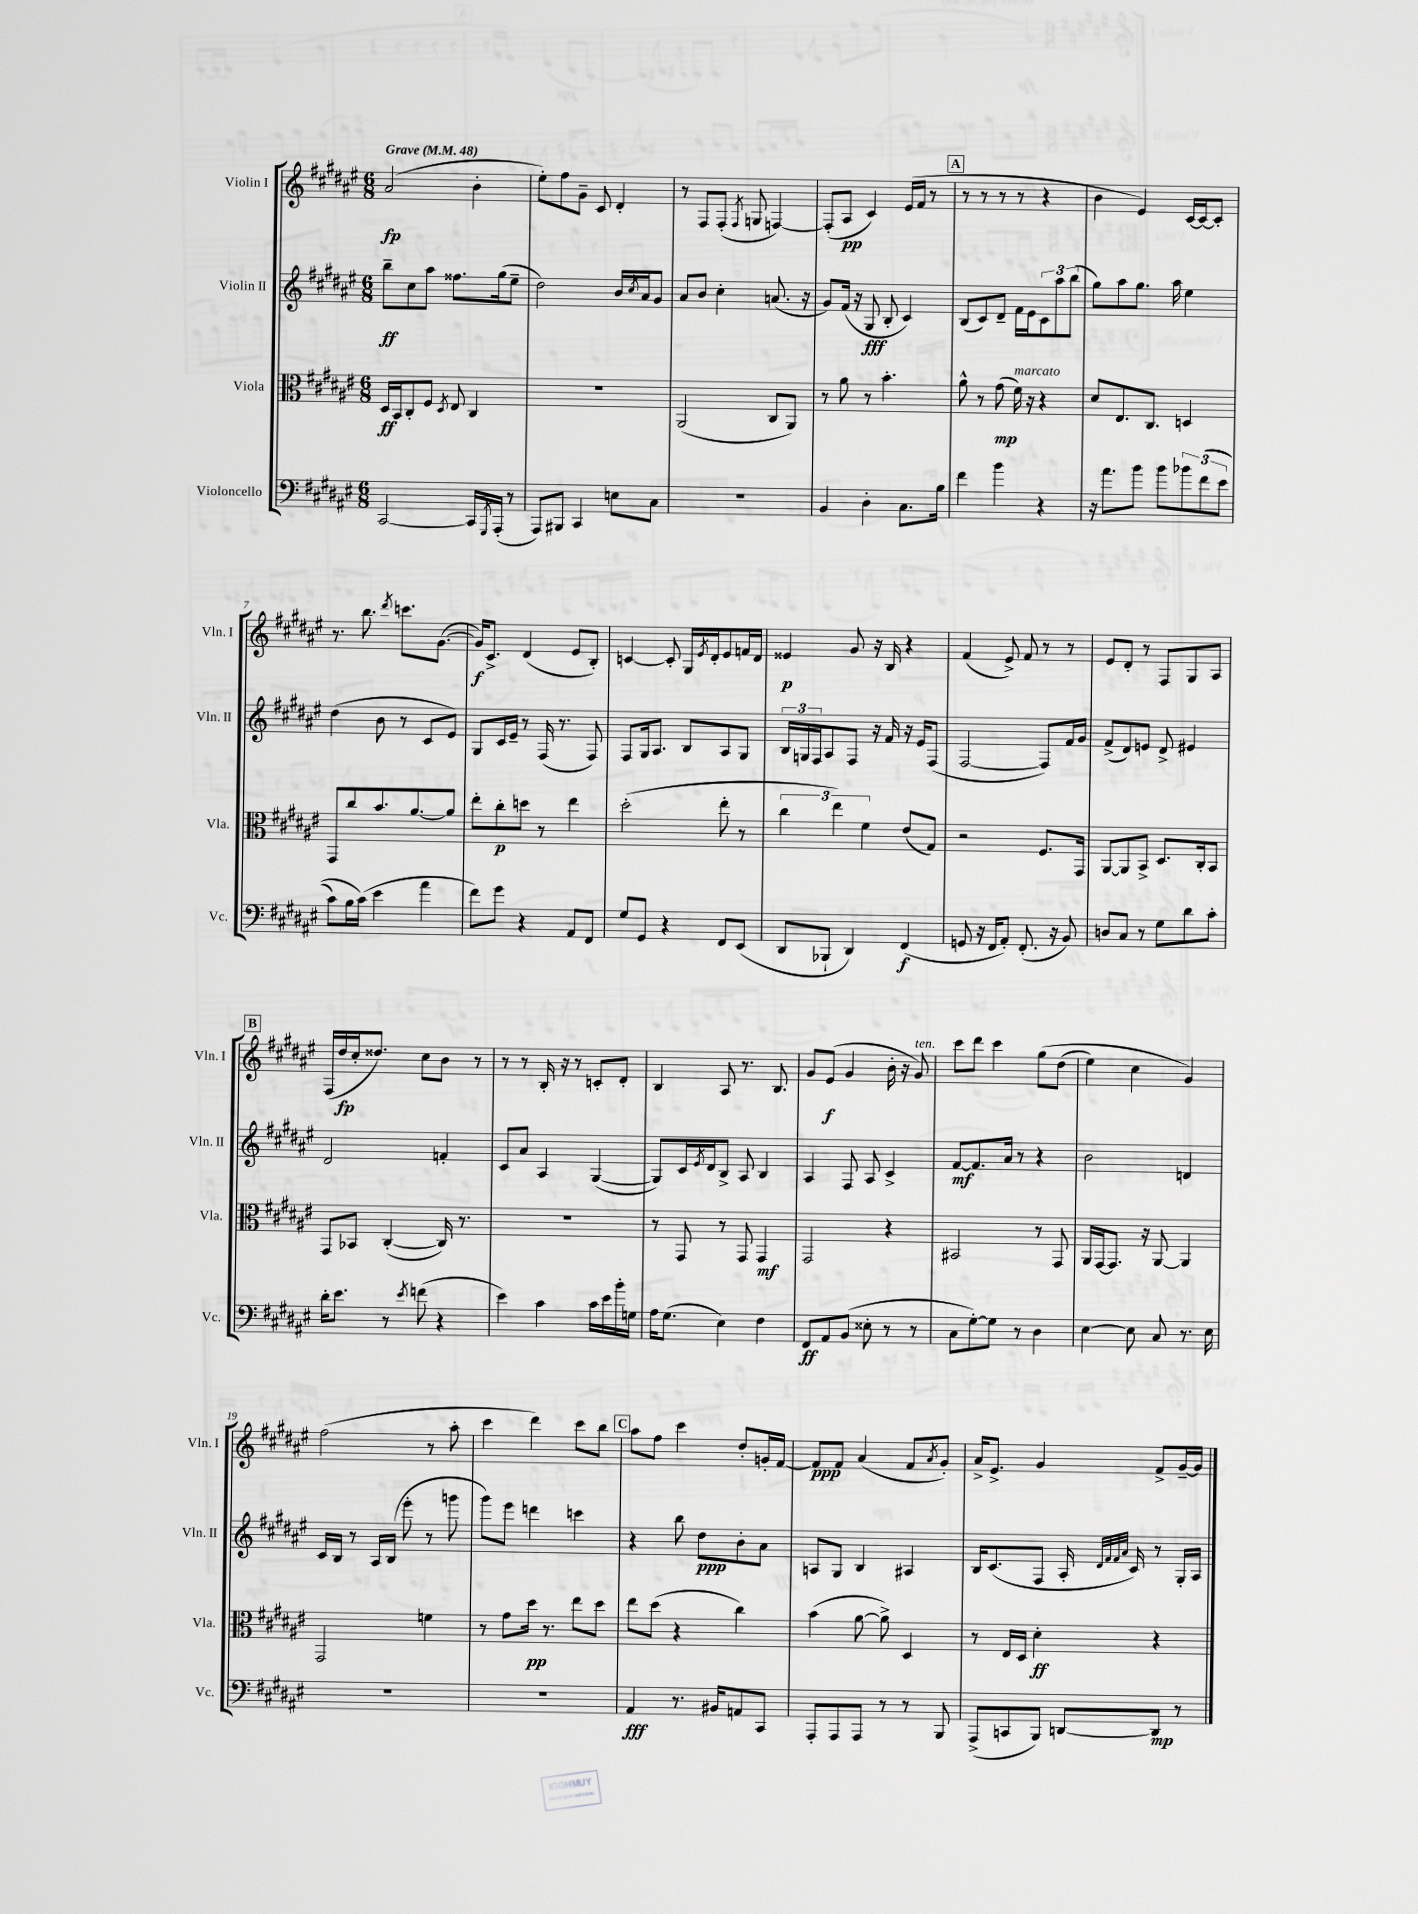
<<
\new StaffGroup <<
\new Staff = "s0" \with { instrumentName = "Violin I" shortInstrumentName = "Vln. I" } {
    \clef treble \key fis \major \numericTimeSignature \time 6/8 \tempo "Grave" 4 = 48
    ais'2\fp( b'4-. |
    eis''8-.) fis''8 gis'8-- cis'8 dis'4-. |
    r8 fis8 fis8-.( \acciaccatura { fis8 } g8 f4~) |
    f8-.( ais8\pp cis'4) eis'16( fis'16 r8 |
    \mark \markup { \box "A" } r8 r8 r8 r8 r4 |
    b'4 eis'4) cis'16~ cis'16~ cis'8-. |
    r8. b''8. \acciaccatura { dis'''8 } c'''8. gis'8.~( |
    gis'16\f) cis'8.-> dis'4( eis'8 b8-.) |
    c'4~ c'8-. gis16 \acciaccatura { eis'8 } dis'16-. eis'8 f'16 dis'16 |
    eisis'4\p gis'8 r16 b16 r4 |
    fis'4( eis'8->) fis'8 r8 r8 |
    eis'8 dis'8-. r8 fis8 gis8 ais8 |
    \mark \markup { \box "B" } fis16( dis''16\fp cis''16-. disis''8.) cis''8 b'8 r8 |
    r8 r8 b16-. r16 r8 c'8-. dis'8-. |
    b4 ais8 r8. b8. |
    gis'8 eis'8\f( gis'4 b'16-. r16 gis'8^\markup { \italic "ten." }) |
    cis'''8 dis'''8 cis'''4 gis''8\( dis''8( |
    eis''4) cis''4 gis'4\) |
    fis''2( r8 ais''8-. |
    cis'''4 dis'''4) cis'''8 b''8 |
    \mark \markup { \box "C" } ais''8 fis''8 cis'''4 dis''8-. g'16-. fis'16~ |
    fis'8\ppp fis'8 ais'4( fis'8 \acciaccatura { ais'8 } gis'8-.) |
    ais'16-> eis'8.-> gis'4 fis'8-> gis'16~-- gis'16 \bar "|." |
}
\new Staff = "s1" \with { instrumentName = "Violin II" shortInstrumentName = "Vln. II" } {
    \clef treble \key fis \major \numericTimeSignature \time 6/8
    b''8--\ff cis''8 ais''8 fisis''8. gis''16( eis''8-- |
    dis''2) b'16 \acciaccatura { cis''8 } ais'16 gis'8 |
    ais'8 b'8 cis''4-. a'8.( r16 |
    gis'8) fis'16( r16 gis8\fff b8-. cis'4) |
    \mark \markup { \box "A" } b8( cis'8) dis'8-- fis'16 eis'16 \tuplet 3/2 { cis'8 ais''8 b''8( } |
    gis''8) ais''8 gis''8. ais''16 eis''4 |
    dis''4( b'8 r8 cis'8 eis'8) |
    gis8 cis'16 eis'16-- r8 fis16( r8. fis8) |
    fis8 gis16 ais8. b8 ais8 gis8 |
    \tuplet 3/2 { b16 g16 fis16 } ais8 fis8 r16 fis'16 r16 eis'16 fis8( |
    fis2~ fis8) fis'16 gis'16 |
    fis'8->( dis'8) e'8 dis'8-> eis'4 |
    \mark \markup { \box "B" } dis'2 f'4-. |
    cis'8 ais'8 ais4 gis4~( |
    gis8) cis'16 \acciaccatura { eis'8 } dis'16 b8-> ais8 b4 |
    ais4 fis8 ais8 cis'4-> |
    fis'8~\mf fis'8. ais'16 r8 r4 |
    b'2 d'4 |
    cis'16 b16 r8 ais16 b16( eis'''8-. r8 g'''8 |
    gis'''8) eis'''8 d'''4 c'''4 |
    \mark \markup { \box "C" } r4 b''8 dis''8\ppp b'8-. ais'8 |
    a8 gis8 b4 ais4 |
    b16 cis'8.( fis8 ais16-. \grace { dis'32 fis'32 fis'32 ais'32 } cis'16) r8 gis16-. ais16 \bar "|." |
}
\new Staff = "s2" \with { instrumentName = "Viola" shortInstrumentName = "Vla." } {
    \clef alto \key fis \major \numericTimeSignature \time 6/8
    dis16\ff b,16 cis8-. fis8 \acciaccatura { dis8 } eis8 cis4 |
    R2. |
    ais,2( cis8 ais,8) |
    r8 ais'8 r8 b'4.-. |
    \mark \markup { \box "A" } ais'8-^ r8 gis'8\mp( fis'16^\markup { \italic "marcato" }) r16 r4 |
    dis'8 eis8. cis8. d4 |
    gis,8 cis''8 b'8. ais'8.~ ais'8 |
    eis''8-. cis''8-.\p d''8 r8 eis''4 |
    dis''2-.( eis''8-. r8 |
    \tuplet 3/2 { cis''4 eis''4) fis'4 } eis'8( gis8) |
    r2 fis8. gis,16 |
    ais,8~ ais,8 b,8-> dis8. cis16-. b,8 |
    \mark \markup { \box "B" } gis,8 bes,8 cis4~-.( cis16) r8. |
    R2. |
    r8 gis,8 r8 gis,8 gis,4\mf |
    gis,2 r4 |
    bis,2 r8 gis,8 |
    ais,16 gis,16~ gis,8. r16 ais,8~ ais,4 |
    gis,2 f'4 |
    r8 gis'8 dis''16\pp r8. eis''8 dis''8 |
    \mark \markup { \box "C" } eis''8 dis''8( r4 cis''4) |
    b'4( ais'8~ ais'8->) dis4 |
    r8 eis16 dis16 dis'4-.\ff r4 \bar "|." |
}
\new Staff = "s3" \with { instrumentName = "Violoncello" shortInstrumentName = "Vc." } {
    \clef bass \key fis \major \numericTimeSignature \time 6/8
    cis,2~ cis,16 \acciaccatura { gis,,8 } ais,,16-.( r8 |
    ais,,8) bis,,8 cis,4 e8 cis8 |
    R2. |
    b,4 dis4-. cis8. b16 |
    \mark \markup { \box "A" } fis'4 b'4 r4 |
    r16 ais'8. b'8 b'8 \tuplet 3/2 { bes'8 fis'8(\( eis'8 } |
    cis'8) b16 cis'16(\) eis'4 ais'4 |
    fis'8) gis'8 r4 ais,8 fis,8 |
    gis8 gis,8 r4 fis,8 eis,8( |
    dis,8 bes,,8-! dis,4) fis,4\f( |
    g,8 r16 fis,16 ais,8-.) fis,8.-.( r16 b,8) |
    d8 cis8 r8 gis8 dis'8 cis'8-. |
    \mark \markup { \box "B" } dis'16-. eis'8. r8 \acciaccatura { eis'8 } f'8( r4 |
    eis'4) cis'4 cis'16 eis'16 b'16-. g16 |
    ais16 gis8.( eis4) fis4 |
    fis,8\ff ais,8 b,8( eisis8-. r8 r8 |
    cis8 gis8~-.) gis8 r8 dis4 |
    eis4~ eis8 cis8 r8. eis16 |
    R2. |
    R2. |
    \mark \markup { \box "C" } ais,4\fff r8. bis,16 a,8 cis,8 |
    ais,,8-. ais,,8 ais,,8 r8 r8 b,,8 |
    ais,,8->( c,8 b,,8) d,8~ d,8\mp r8 \bar "|." |
}
>>
>>
